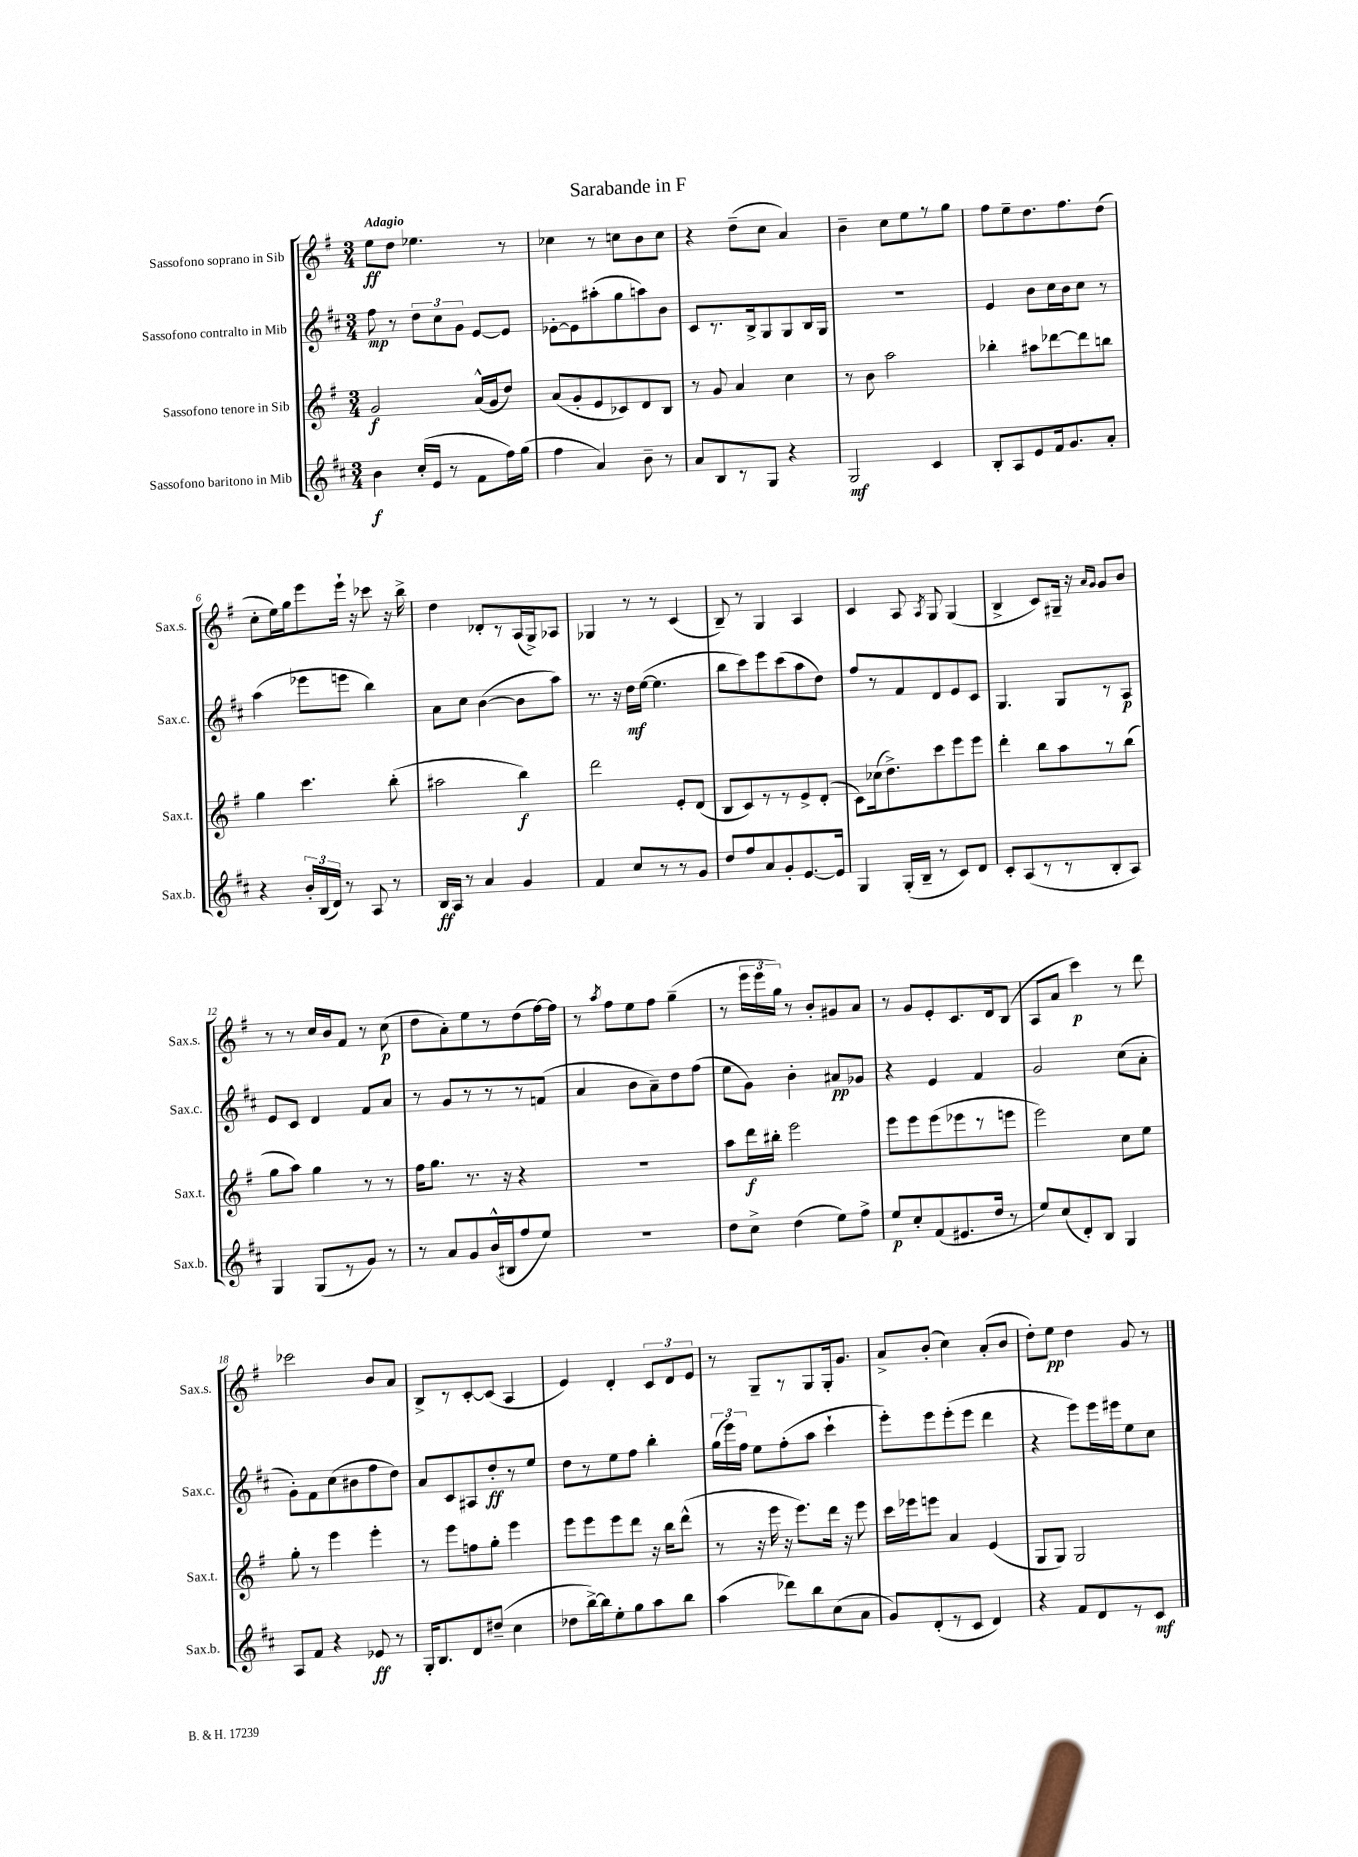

**kern	**dynam	**kern	**dynam	**kern	**dynam	**kern	**dynam
*part4	*part4	*part3	*part3	*part2	*part2	*part1	*part1
*staff4	*staff4	*staff3	*staff3	*staff2	*staff2	*staff1	*staff1
*I"Sassofono baritono in Mib	*	*I"Sassofono tenore in Sib	*	*I"Sassofono contralto in Mib	*	*I"Sassofono soprano in Sib	*
*I'Sax.b.	*	*I'Sax.t.	*	*I'Sax.c.	*	*I'Sax.s.	*
*clefG2	*	*clefG2	*	*clefG2	*	*clefG2	*
*k[f#c#]	*	*k[f#]	*	*k[f#c#]	*	*k[f#]	*
*M3/4	*	*M3/4	*	*M3/4	*	*M3/4	*
=1	=1	=1	=1	=1	=1	=1	=1
!	!	!	!	!	!	!LO:TX:a:B:t=Adagio	!
4b\	f	2g/	f	8ff#\	mp	8ee\L	ff
.	.	.	.	8r	.	8dd\J	.
(16cc#'/LL	.	.	.	12dd\L	.	4.ee-X\	.
16e/JJ	.	.	.	.	.	.	.
.	.	.	.	12cc#\	.	.	.
8r	.	.	.	.	.	.	.
.	.	.	.	12g\J	.	.	.
8f#\L	.	(16a^^/LL	.	[8e/L	.	.	.
.	.	16g/J	.	.	.	.	.
16ff#\L)	.	8dd/J)	.	8e/J]	.	8r	.
(16gg\JJ	.	.	.	.	.	.	.
=2	=2	=2	=2	=2	=2	=2	=2
4ff#\	.	(8a/L	.	[8e-X'\L	.	4cc-X\	.
.	.	8g'/	.	8e-\]	.	.	.
4a/)	.	8e/	.	(8aa#X'\	.	8r	.
.	.	8c-X/)	.	8gg\	.	8ccn\L	.
8b~\	.	8d/	.	8aan\)	.	8b\	.
8r	.	8B/J	.	8b\J	.	8cc\J	.
=3	=3	=3	=3	=3	=3	=3	=3
8a/L	.	8r	.	8c#/L	.	4r	.
8B/	.	8g/	.	8.r	.	.	.
8r	.	4a/	.	.	.	(8dd~\L	.
.	.	.	.	16B^/k	.	.	.
8G/J	.	.	.	8G/	.	8cc\J	.
4r	.	4cc\	.	8G/	.	4a/)	.
.	.	.	.	16B/L	.	.	.
.	.	.	.	16G/JJ	.	.	.
=4	=4	=4	=4	=4	=4	=4	=4
2G/	mf	8r	.	2.r	.	4b~\	.
.	.	8b\	.	.	.	.	.
.	.	2aa\	.	.	.	8cc\L	.
.	.	.	.	.	.	8ee\	.
4c#/	.	.	.	.	.	8r	.
.	.	.	.	.	.	8gg\J	.
=5	=5	=5	=5	=5	=5	=5	=5
8B'/L	.	4bb-X'\	.	4e/	.	8ff#\L	.
8A/	.	.	.	.	.	8ee~\	.
8e/	.	8aa#X\L	.	8b\L	.	8.dd\	.
16f#/k	.	[8ddd-X\	.	16cc#\L	.	.	.
8.g/	.	.	.	16b\J	.	8.ff#\	.
.	.	8ddd-\]	.	8cc#\J	.	.	.
8a'/J	.	8bbn\J	.	8r	.	(8dd\J	.
!!LO:LB:g=z
=6	=6	=6	=6	=6	=6	=6	=6
4r	.	4gg\	.	(4aa\	.	8cc'\L	.
.	.	.	.	.	.	16ee\L)	.
.	.	.	.	.	.	16gg\J	.
24b'/LL	.	4.ccc\	.	8eee-X\L	.	8eee\	.
(24B/	.	.	.	.	.	.	.
24d/JJ)	.	.	.	.	.	.	.
8r	.	.	.	8eeen\J	.	16eee`\Jk	.
.	.	.	.	.	.	16r	.
8A/	.	.	.	4bb\)	.	8ccc-X\	.
8r	.	(8bb'\	.	.	.	16r	.
.	.	.	.	.	.	16bb^\	.
=7	=7	=7	=7	=7	=7	=7	=7
16B/LL	ff	2aa#X\	.	8a\L	.	4dd\	.
16A/JJ	.	.	.	.	.	.	.
8r	.	.	.	8cc#\J	.	.	.
4a/	.	.	.	([4b\	.	8d-X'/L	.
.	.	.	.	.	.	8r	.
4g/	.	4bb\)	f	8b\L]	.	(16A/L	.
.	.	.	.	.	.	16G^/J)	.
.	.	.	.	8aa\J)	.	8A-X/J	.
=8	=8	=8	=8	=8	=8	=8	=8
4f#/	.	2ddd\	.	8.r	.	4G-X/	.
.	.	.	.	16r	.	.	.
8cc#/L	.	.	.	16dd\LL	mf	8r	.
.	.	.	.	([16ee\JJ	.	.	.
8r	.	.	.	4.ee\]	.	8r	.
8r	.	8e'/L	.	.	.	(4c/	.
8g/J	.	(8d/J	.	.	.	.	.
=9	=9	=9	=9	=9	=9	=9	=9
8dd/L	.	8B/L	.	8bb\L	.	8B~/)	.
8ff#/	.	8c/)	.	8ccc#\)	.	8r	.
8a/	.	8r	.	8eee\	.	4G/	.
8g'/	.	8r	.	(8ccc#\	.	.	.
[8.e/	.	8e^/	.	8aa\	.	4A/	.
.	.	(8d'/J	.	8dd\J)	.	.	.
16e/Jk]	.	.	.	.	.	.	.
=10	=10	=10	=10	=10	=10	=10	=10
4G/	.	8c\L)	.	8ff#/L	.	4c/	.
.	.	(16cc-X\k	.	8r	.	.	.
.	.	8.dd^\)	.	.	.	.	.
(16G'/LL	.	.	.	8f#/	.	8A/	.
16B~/JJ	.	.	.	.	.	.	.
.	.	.	.	.	.	8qA/	.
8r	.	8ccc\	.	8d/	.	8G/	.
8c#/L)	.	8eee\	.	8e/	.	(4G/	.
8d/J	.	8eee\J	.	8c#/J	.	.	.
=11	=11	=11	=11	=11	=11	=11	=11
8c#'/L	.	4ddd'\	.	4.G/	.	4B^/	.
(8A/	.	.	.	.	.	.	.
8r	.	8bb\L	.	.	.	8c/L)	.
8r	.	8aa\	.	8G/L	.	16G#X~/Jk	.
.	.	.	.	.	.	16r	.
.	.	.	.	.	.	16qqa/LL	.
.	.	.	.	.	.	16qqg/JJ	.
8B'/	.	8r	.	8r	.	8g/L	.
8A/J)	.	(8bb\J	.	8A/J	p	8b/J	.
!!LO:LB:g=z
=12	=12	=12	=12	=12	=12	=12	=12
4G/	.	8gg\L	.	8e/L	.	8r	.
.	.	8aa\J)	.	8c#/J	.	8r	.
(8G/L	.	4gg\	.	4d/	.	16cc/LL	.
.	.	.	.	.	.	16b/J	.
8r	.	.	.	.	.	8f#/J	.
8g/J)	.	8r	.	8f#/L	.	8r	.
8r	.	8r	.	8a/J	.	(8cc\	p
=13	=13	=13	=13	=13	=13	=13	=13
8r	.	16ff#\KL	.	8r	.	8dd\L	.
.	.	8.gg\J	.	.	.	.	.
8a/L	.	.	.	8g/L	.	8a'\)	.
8g/	.	8.r	.	8r	.	8ee\	.
(16b^^/L	.	.	.	8r	.	8r	.
16B#X/J	.	16r	.	.	.	.	.
8ff#/	.	4r	.	8r	.	(8dd\	.
8ee/J)	.	.	.	(8fn/J	.	[16ff#\L)	.
.	.	.	.	.	.	16ff#\JJ]	.
=14	=14	=14	=14	=14	=14	=14	=14
2.r	.	2.r	.	4a/	.	8r	.
.	.	.	.	.	.	8qaa/	.
.	.	.	.	.	.	8ff#\L	.
.	.	.	.	8b\L	.	8ee\	.
.	.	.	.	8a~\)	.	8ff#\J	.
.	.	.	.	8dd\	.	(4gg~\	.
.	.	.	.	(8ff#\J	.	.	.
=15	=15	=15	=15	=15	=15	=15	=15
8dd\L	.	8aa\L	.	8ee\L	.	8r	.
8cc#^\J	.	16ddd\L	f	8g\J)	.	24eee\LL	.
.	.	.	.	.	.	24eee\	.
.	.	16bb#X'\JJ	.	.	.	.	.
.	.	.	.	.	.	24gg\JJ)	.
(4dd\	.	2eee\	.	4b'\	.	8r	.
.	.	.	.	.	.	8b'/L	.
8ee\L)	.	.	.	8a#X/L	pp	8g#X/	.
8ff#^\J	.	.	.	8g-X/J	.	8a/J	.
=16	=16	=16	=16	=16	=16	=16	=16
8ee/L	p	8eee\L	.	4r	.	8r	.
8cc#'/	.	8eee\	.	.	.	8g/L	.
(8f#/	.	(8eee\	.	4e/	.	8e'/	.
8.e#X/	.	8eee-X\	.	.	.	8.c/	.
.	.	8r	.	4f#/	.	.	.
16dd/Jk	.	.	.	.	.	16d/k	.
8r	.	8eeen\J	.	.	.	(8B/J	.
=17	=17	=17	=17	=17	=17	=17	=17
8ee/L)	.	2eee\)	.	2g/	.	8A/L	.
(8cc#/	.	.	.	.	.	8a/J	.
8d'/)	.	.	.	.	.	4ccc\)	p
8B/J	.	.	.	.	.	.	.
4G/	.	8cc\L	.	(8cc#\L	.	8r	.
.	.	8ee\J	.	8a'\J	.	8ddd\	.
!!LO:LB:g=z
=18	=18	=18	=18	=18	=18	=18	=18
8A/L	.	8gg'\	.	8g'\L)	.	2ccc-X\	.
8f#/J	.	8r	.	8f#\	.	.	.
4r	.	4eee\	.	(8cc#\	.	.	.
.	.	.	.	8b#X\	.	.	.
8e-X/	ff	4eee'\	.	8ff#\	.	8b/L	.
8r	.	.	.	8dd\J)	.	8a/J	.
=19	=19	=19	=19	=19	=19	=19	=19
16G'/KL	.	8r	.	8a/L	.	8B^/L	.
8.B/	.	.	.	.	.	.	.
.	.	8eee\L	.	8c#/	.	8r	.
8d/	.	8ffn\	.	8A#X/	.	[8c'/	.
(8dd#X~/J	.	8gg'\J	.	8dd'/	ff	(8c/J]	.
4cc#\	.	4eee\	.	8r	.	4A/	.
.	.	.	.	8ee/J	.	.	.
=20	=20	=20	=20	=20	=20	=20	=20
8dd-X\L	.	8eee\L	.	8dd\L	.	4e/)	.
[16bb^\L)	.	8eee\	.	8r	.	.	.
16bb\J]	.	.	.	.	.	.	.
8ee'\	.	8eee\	.	8ee\	.	4d'/	.
8gg\	.	8ddd\J	.	8ff#\J	.	.	.
8aa\	.	16r	.	4bb'\	.	12c/L	.
.	.	16bb\KL	.	.	.	.	.
.	.	.	.	.	.	12d/	.
8bb\J	.	(8ddd^^\J	.	.	.	.	.
.	.	.	.	.	.	12e/J	.
=21	=21	=21	=21	=21	=21	=21	=21
(4aa\	.	8r	.	(24gg\LL	.	8r	.
.	.	.	.	24eee\)	.	.	.
.	.	.	.	24ff#\JJ	.	.	.
.	.	16r	.	8ee\L	.	8G~/L	.
.	.	16eee\	.	.	.	.	.
8ddd-X\L)	.	16r	.	(8ff#'\	.	8r	.
.	.	8.eee\L)	.	.	.	.	.
8bb\	.	.	.	8aa\J	.	8G/	.
(8cc#\	.	16ddd\Jk	.	4ccc#`\	.	16G'/k	.
.	.	16r	.	.	.	8.g/J	.
8a\J	.	8eee\	.	.	.	.	.
=22	=22	=22	=22	=22	=22	=22	=22
8g/L)	.	16ccc\LL	.	8eee'\L)	.	8a^/L	.
.	.	16eee-X\J	.	.	.	.	.
(8d'/	.	8eeen\J	.	8eee\	.	(8b'/J	.
8r	.	4a/	.	(8eee'\	.	4cc\)	.
8c#/J	.	.	.	8eee\J	.	.	.
4d/)	.	(4e/	.	4ddd\	.	(8a'/L	.
.	.	.	.	.	.	8b/J	.
=23	=23	=23	=23	=23	=23	=23	=23
4r	.	8G/L	.	4r	.	8dd'\L)	.
.	.	8G/J)	.	.	.	8ee\J	pp
8f#/L	.	2G/	.	8eee\L)	.	4dd\	.
8d/	.	.	.	16eee\L	.	.	.
.	.	.	.	16eee#X\J	.	.	.
8r	.	.	.	8ee\	.	8g/	.
8c#/J	mf	.	.	8cc#\J	.	8r	.
==	==	==	==	==	==	==	==
*-	*-	*-	*-	*-	*-	*-	*-
